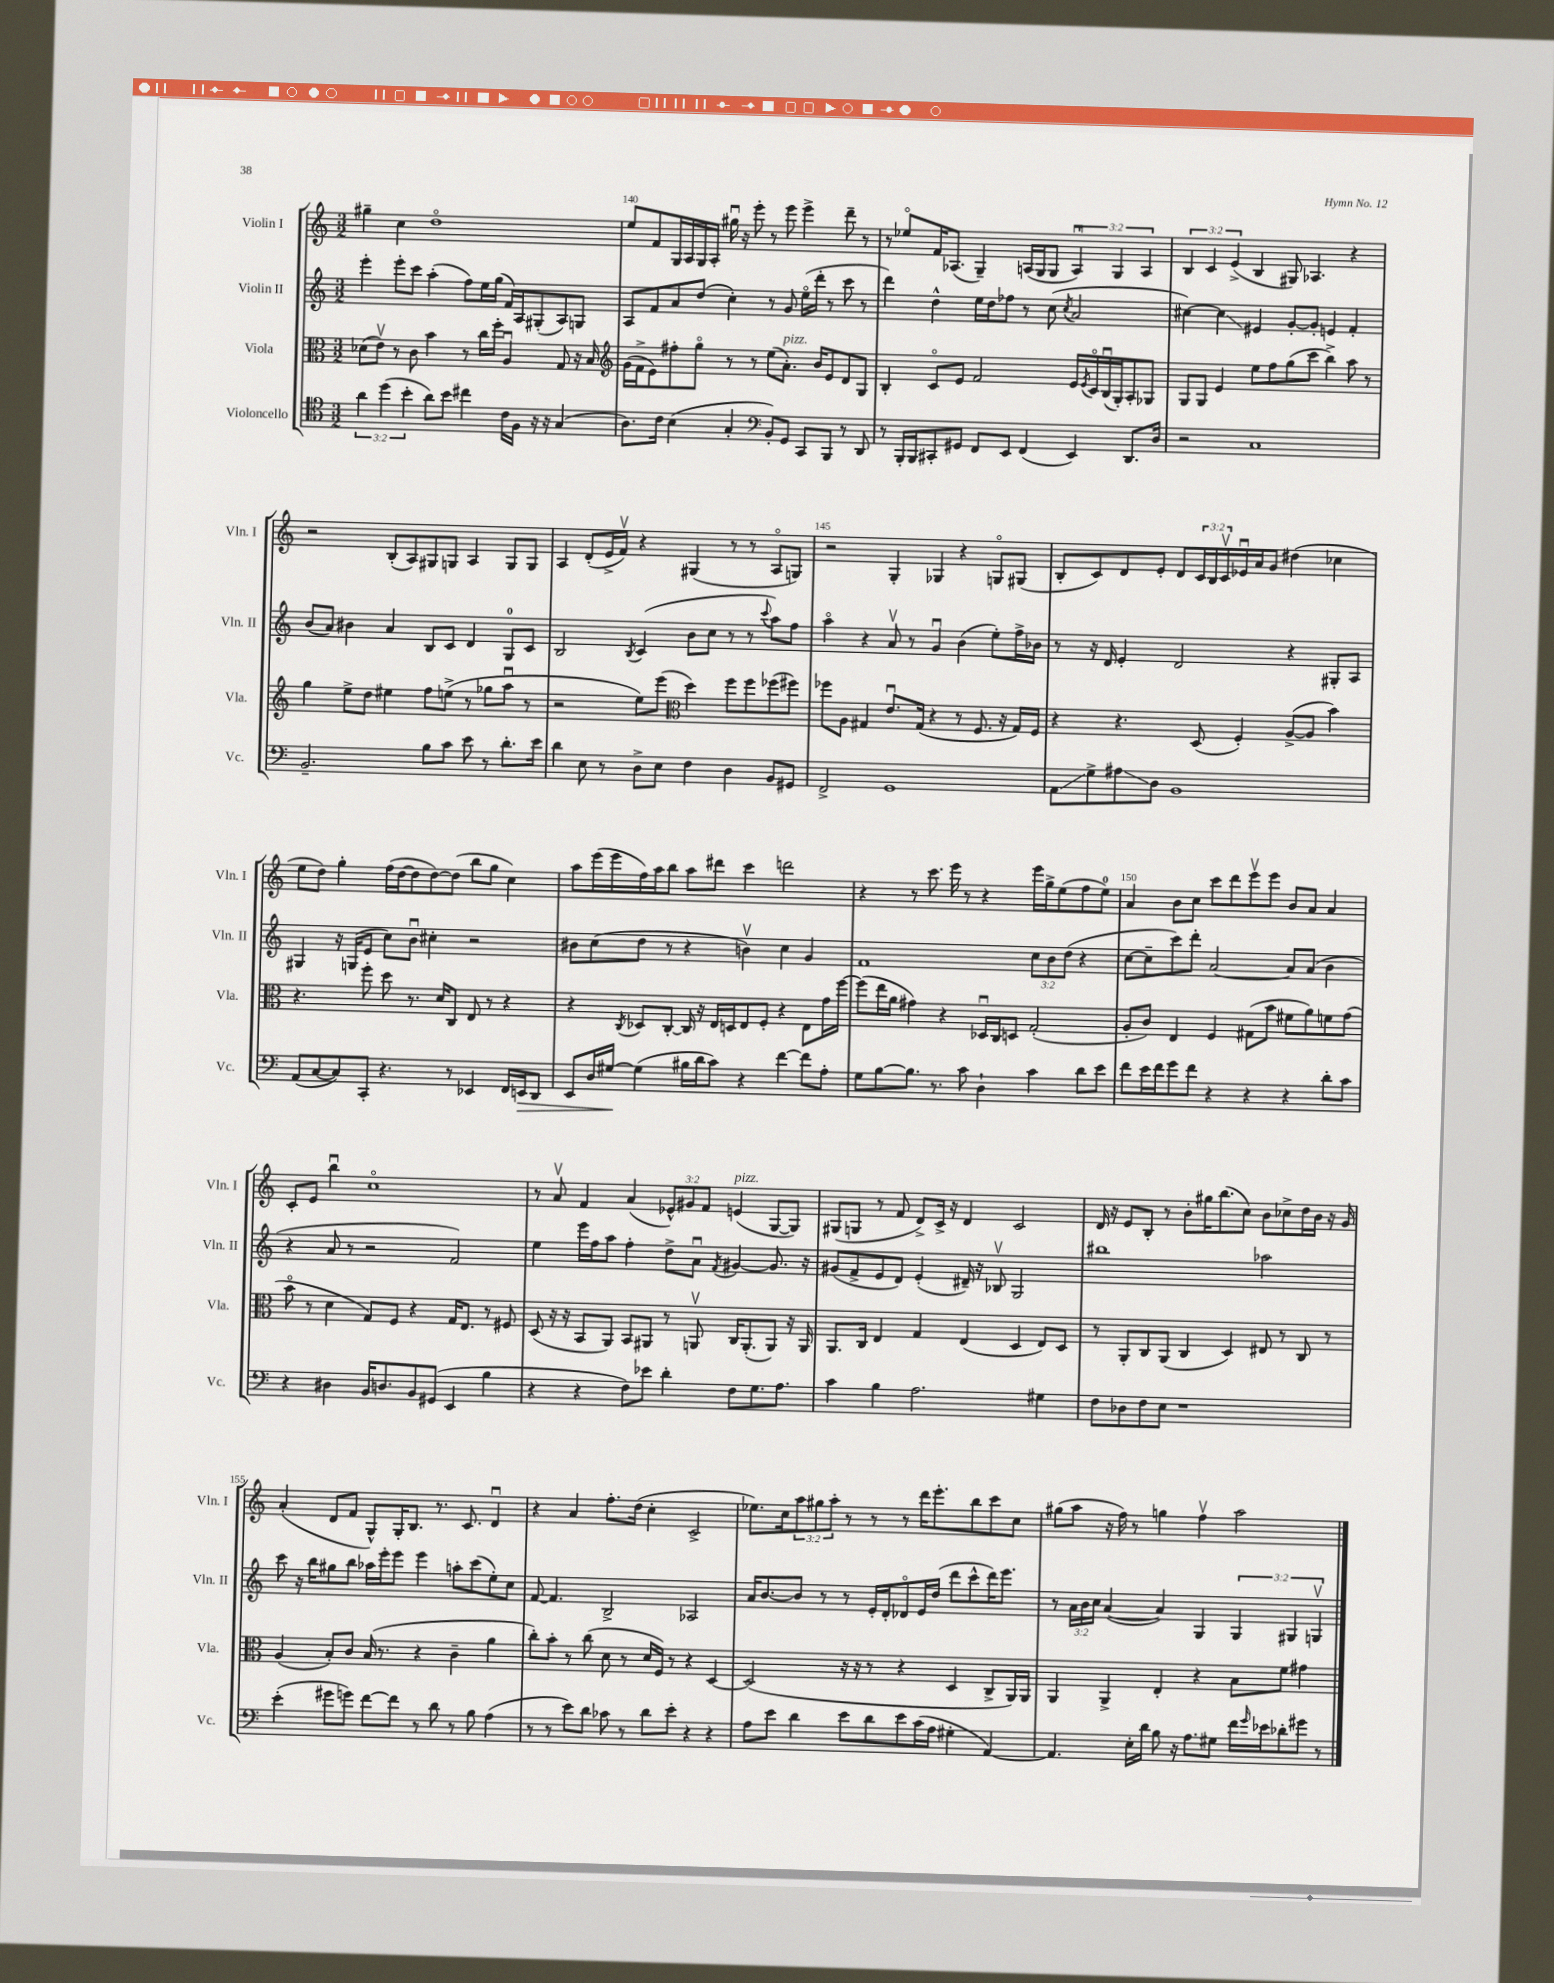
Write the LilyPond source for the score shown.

<<
\new StaffGroup <<
\new Staff = "s0" \with { instrumentName = "Violin I" shortInstrumentName = "Vln. I" } {
    \clef treble \key c \major \numericTimeSignature \time 3/2 \override Staff.TupletNumber.text = #tuplet-number::calc-fraction-text
    gis''4-- c''4 d''1\flageolet |
    e''8 f'8 g16 a16 g16 a16-. gis''16\downbow r16 e'''8-. r8 e'''8 e'''4-> d'''8-- r8 |
    r8 ees''8\flageolet f'16 aes8.( g4--) a16( g16 g8 \tuplet 3/2 { a4\downbow) g4 a4 } |
    \tuplet 3/2 { b4 c'4 e'4->( } b4 gis8) aes4. r4 |
    r2 b8-.( a8) gis8 g8 a4 g8 g8 |
    a4 d'8-.( e'16-> f'16\upbow) r4 gis4( r8 r8 a8\flageolet g8) |
    r2 g4-. ges4 r4 g8\flageolet gis8( |
    b8-. c'8) d'8 e'8-. d'8 \tuplet 3/2 { c'16 b16 c'16\upbow } ees'16\downbow a'16 g'8 dis''4( ces''4 |
    e''8 d''8) g''4-. f''16( d''16~ d''8 d''8~) d''8( b''8 g''8 c''4) |
    a''8 e'''16( e'''16 f''16) a''16 b''8 a''8 dis'''8 c'''4 d'''2 |
    r4 r8 c'''8. e'''16 r8 r4 e'''16 g''16-> e''8( f''8 e''8-0) |
    a'4 b'8 c''8 c'''8 d'''8 e'''8\upbow e'''8 b'8 a'8 a'4 |
    c'8-. e'8 b''4\downbow c''1\flageolet |
    r8 a'8\upbow f'4 a'4( \tuplet 3/2 { ees'8-^) gis'8 f'8 } e'4^\markup { \italic "pizz." }( g8~ g8) |
    gis8( g8 r8 f'8 d'8->) c'16-> r16 d'4 c'2 |
    d'16 r16 e'8 b8-. r8 b'8-. gis''16 b''8.( c''8) b'8 ces''8-> d''16 b'16 r16 g'16 |
    a'4-.( d'8 f'8 g8-^) g16-. b8. r8. c'8. d'4\downbow |
    r4 a'4 f''8.-. d''16( c''4-. c'2-> |
    ees''8.) c''16 \tuplet 3/2 { a''8 gis''8 a''8-. } r8 r8 r8 d'''16 e'''8.-. b''8 c'''8 c''8 |
    gis''8( a''8 r16 f''16) r8 g''4 f''4\upbow a''2 \bar "|." |
}
\new Staff = "s1" \with { instrumentName = "Violin II" shortInstrumentName = "Vln. II" } {
    \clef treble \key c \major \numericTimeSignature \time 3/2 \override Staff.TupletNumber.text = #tuplet-number::calc-fraction-text
    e'''4-. e'''8-. c'''8 a''4-.( f''8) e''16 g''16( f'16) a16 gis8-.( a8) g8 |
    a8 f'8 a'8 d''8( c''4-.) r8 g'8 e''16\flageolet( d'''16-. r8 c'''8 r8 |
    d'''4) d''4-^ e''16 d''16 fes''8 r8 c''8( \acciaccatura { c''8 } a'2 |
    cis''4~) cis''4\glissando eis'4 g'8~-. g'8-. e'4 f'4-. |
    b'8( a'8) bis'4 a'4 b8 c'8 d'4 g8-0 c'8 |
    b2 \acciaccatura { b8 } c'4( b'8 c''8 r8 r8 \appoggiatura { c'''8 } a''8) f''8 |
    a''4\flageolet r4 a'8\upbow r8 g'4\downbow b'4( e''8-.) f''16-> bes'16 |
    r8 r16 d'16 e'4-. d'2 r4 gis8-. a8 |
    gis4 r16 g16( e'8 c''8) b'8\downbow cis''4-. r2 |
    bis'8 c''8( d''8 r8 r4 b'4\upbow) c''4 g'4 |
    f'1 \tuplet 3/2 { c''8 b'8 d''8( } r4 |
    c''8~ c''8-- c'''8) d'''8-. a'2~ a'8 a'8( b'4 |
    r4 a'8 r8 r2 f'2) |
    e''4 e'''16 f''16 a''8 f''4-. d''8-> a'8\downbow \acciaccatura { f'8 } gis'4~ gis'8. r16 |
    gis'8( f'8-> e'8 d'8) e'4-.( dis'16--) r16 bes8\upbow g2 |
    bis''1 aes''2 |
    c'''8 r16 b''16 gis''8 b''8 aes''16 e'''16-. e'''8 e'''4 a''8-. c'''8( e''8-.) c''8 |
    f'8~ f'4. b2-> aes2 |
    a'16 b'8.~ b'8 r8 r8 e'16-. d'16-. des'8\flageolet e'16 d''16( d'''8 c'''8-^ d'''16) e'''8. |
    r8 \tuplet 3/2 { a'16 b'16 c''16 } a'4~( a'4) g4 \tuplet 3/2 { g4 gis4 g4\upbow } \bar "|." |
}
\new Staff = "s2" \with { instrumentName = "Viola" shortInstrumentName = "Vla." } {
    \clef alto \key c \major \numericTimeSignature \time 3/2
    des'8( e'8\upbow) r8 c'8 b'4 r8 c''16 f''16-. a4\downbow g8 r16 b16 |
    \clef treble g'16( f'16-> e'8) fis''8-. g''8\flageolet r8 r8 e''8( a'8.-.^\markup { \italic "pizz." }) b'16 e'8 d'8 g8 |
    b4-. c'8\flageolet e'8 f'2 e'16 \acciaccatura { e'8 } c'16\flageolet b16\downbow( g16-.) a8-. ges8 |
    g8 g8 e'4 e''8 f''8 g''8( c'''8 b''4->) a''8 r8 |
    g''4 e''8-> d''8 eis''4 f''8 e''8->( r8 ges''8 a''8\downbow r8 |
    r2 e''8) e'''8( \clef alto d''4) f''8 f''8 fes''8( fis''8) |
    fes''8 a8 gis4 e'8.\downbow gis16( r4 r8 f8. r16 gis16) f16 |
    r4 r4. d8( f4-.) a8~->( a8 b'4) |
    r4. f''8-. d''8 r8. d'16 c8 e8 r8 r4 |
    r4 \acciaccatura { c8 } des8 c8~-. c16 r16 e16 d16 e8 f8-. r4 e8 g'16 f''16~ |
    f''8( e''16 a'16 gis'4) r4 des16\downbow c16 d8 g2-.( |
    a8-. c'8) e4 f4 gis8( b'8 fis'8 a'8) f'8 g'8( |
    b'8\flageolet r8 d'4 g8) f8 r4 g16 e8. r8 fis8 |
    d8( r16 r16 b,8 a,8) b,8 ais,8 r8 a,8\upbow c16 a,8.-.( a,8) r16 a,16 |
    a,8. c16 e4 g4 e4( d4 e8) d8 |
    r8 a,8-. c8 a,8( c4 d4) eis8 r8 c8 r8 |
    a4( b8-.) c'8 b16( r8. r4 c'4-- a'4 |
    c''8-.) b'8-. r8 c''8( d'8 r8 d'16 f16) r8 r4 d4~ |
    d2( r16 r16 r8 r4 d4 c8-> a,16) a,16 |
    a,4 a,4-> e4-. r4 b8 f'8 gis'4 \bar "|." |
}
\new Staff = "s3" \with { instrumentName = "Violoncello" shortInstrumentName = "Vc." } {
    \clef tenor \key c \major \numericTimeSignature \time 3/2 \override Staff.TupletNumber.text = #tuplet-number::calc-fraction-text
    \tuplet 3/2 { a'4 d''4( b'4-. } a'8) b'8 cis''4 c'16 f16 r16 r16 g4( |
    a8.) c'16 b4( g4-. \clef bass b,8-.) g,8 c,8 b,,8 r8 d,8 |
    r8 b,,16-. b,,16 cis,8-. gis,8 f,8 e,8 f,4( e,4) d,8. d16 |
    r2 c1 |
    b,2.-- b8 c'8 e'8 r8 d'8.-. e'16 |
    d'4 e8 r8 d8-> e8 f4 d4 b,8 gis,8 |
    f,2-> g,1 |
    a,8\glissando g8-> ais8\glissando d8 b,1 |
    a,8( c8~ c8) c,8-. r4. r8 ees,4 f,16 e,16\> d,8 |
    e,8 d16 gis16~\! gis4( bis16 d'16 c'8) r4 f'4~ f'8 a8-. |
    g8 b8~ b8. r8. c'8 d4-! c'4 d'8 e'8 |
    f'8 e'16 f'16 g'8 f'8 r4 r4 r4 d'8-. c'8 |
    r4 dis4 b,16 d8. b,8 gis,8( e,4 b4 |
    r4 r4 f8) ees'8 d'4-. f8 g8. a8. |
    c'4 b4 a2. gis4 |
    f8 des8 f8 e8 r1 |
    e'4-.( gis'8 g'8) f'8~ f'8 r8 d'8 r8 b8 a4( |
    r8 r8 e'8) d'8 ces'8 r8 d'8 e'8-. r4 r4 |
    a8 e'8 d'4 e'8 d'8 e'8 c'16( a16 gis4-. a,4~) |
    a,4. e16-. d'16 b8 r16 a8. gis8 f'16 \grace { g'16 } ees'16 des'8-. gis'8 r8 \bar "|." |
}
>>
>>
\layout { \context { \Score currentBarNumber = #139 \override BarNumber.break-visibility = ##(#f #t #t) barNumberVisibility = #(every-nth-bar-number-visible 5) } }
